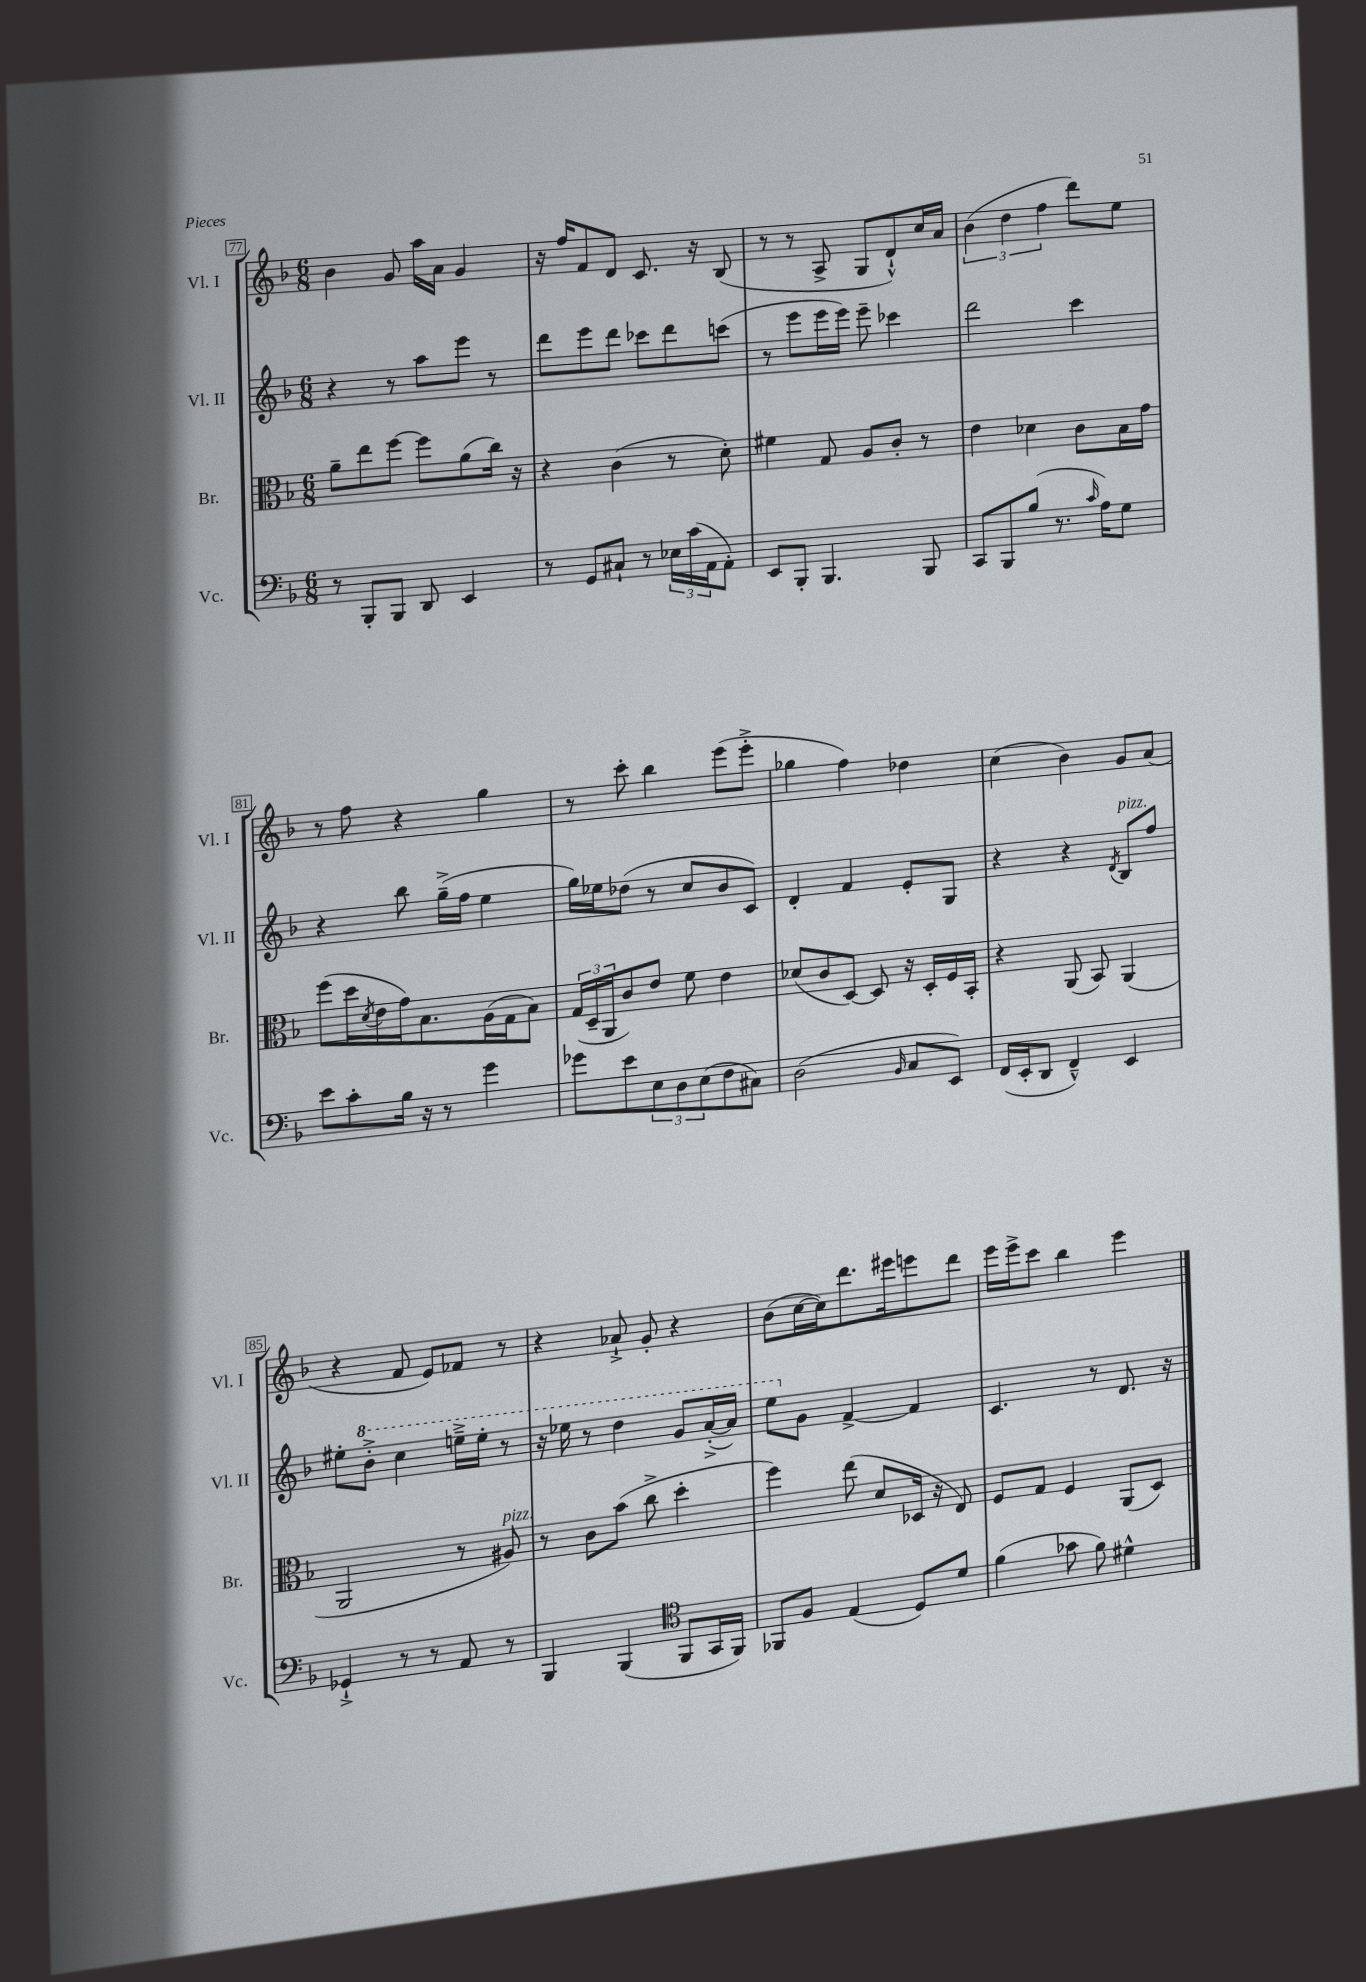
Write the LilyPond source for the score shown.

<<
\new StaffGroup <<
\new Staff = "s0" \with { instrumentName = "Vl. I" shortInstrumentName = "Vl. I" } {
    \clef treble \key f \major \numericTimeSignature \time 6/8
    bes'4 g'8 a''16 a'16 g'4 |
    r16 f''16 f'8 d'8 c'8. r16 bes8( |
    r8 r8 a8-> g8 d'8-!-^) c''16 a'16 |
    \tuplet 3/2 { bes'4( d''4 f''4 } d'''8) e''8 |
    r8 f''8 r4 g''4 |
    r8 c'''8-. bes''4 e'''8( e'''8-.-> |
    ges''4 f''4) des''4 |
    c''4( bes'4) g'8 a'8( |
    r4 f'8 e'8) fes'8 r8 |
    r4 aes'8-!-> g'8-. r4 |
    bes'8( c''16~ c''16) d'''8. eis'''16 e'''8 d'''8 |
    e'''16 e'''16-> c'''8 bes''4 e'''4 \bar "|." |
}
\new Staff = "s1" \with { instrumentName = "Vl. II" shortInstrumentName = "Vl. II" } {
    \clef treble \key f \major \numericTimeSignature \time 6/8
    r4 r8 a''8 e'''8 r8 |
    d'''8 e'''8 d'''8 ces'''8 d'''8 c'''8( |
    r8 e'''8 e'''16 e'''16) e'''8-- ces'''4 |
    d'''2 c'''4 |
    r4 bes''8 g''16--->( f''16 e''4 |
    g''16) ees''16 des''8( r8 c''8 bes'8 c'8) |
    d'4-. f'4 e'8-. g8 |
    r4 r4 \acciaccatura { d'8 } bes8^\markup { \italic "pizz." } f''8 |
    eis''8-. \ottava #1 bes''8-.-> c'''4 e'''!16---> e'''16-. r8 |
    r16 ees'''16 r8 d'''4 g''8 a''16~-.->( a''16) |
    e'''8 \ottava #0 g'8 f'4~-> f'4 |
    c'4. r8 d'8. r16 \bar "|." |
}
\new Staff = "s2" \with { instrumentName = "Br." shortInstrumentName = "Br." } {
    \clef alto \key f \major \numericTimeSignature \time 6/8
    a'8-- e''8 f''8~ f''8 a'8( c''16) r16 |
    r4 c'4( r8 d'8-.) |
    fis'4 g8 a8 c'8-. r8 |
    e'4 des'4 c'8 bes16 g'16 |
    f''8( d''16 \acciaccatura { d'8 } e'16 g'16) bes8. a16( g16 bes8) |
    \tuplet 3/2 { g16( d16-- a,16 } c'8) e'8 f'8 e'4 |
    des'8( c'8 d8~) d8 r16 d16-. f16 bes,16-. |
    r4 a,8( bes,8) a,4( |
    a,2 r8 ais8^\markup { \italic "pizz." }) |
    r8 c'8 bes'8( c''8-> d''4-. |
    f''4) e''8( d'8 des16 r16 e8) |
    f8 g8 f4 a,8( d8) \bar "|." |
}
\new Staff = "s3" \with { instrumentName = "Vc." shortInstrumentName = "Vc." } {
    \clef bass \key f \major \numericTimeSignature \time 6/8
    r8 bes,,8-. bes,,8 d,8 e,4 |
    r8 g,8 cis8-! r8 \tuplet 3/2 { ees16 c'16( a,16 } a,8-.) |
    e,8 bes,,8-. bes,,4. bes,,8 |
    c,8 bes,,8 bes8( r8. \grace { c'16 } a16) g8 |
    e'8 c'8-. bes16 r16 r8 g'4 |
    ges'8 e'8 \tuplet 3/2 { e8 d8 e8( } f8 cis8) |
    d2( \grace { bes,16 } c8 e,8) |
    f,16( e,16-. d,8 f,4---^) e,4 |
    ges,4-!-> r8 r8 a,8 r8 |
    bes,,4 bes,,4( \clef tenor f,8 g,16 f,16) |
    fes,8 f8 e4( d8) d'8 |
    f'4( ges'8 f'8) dis'4-^ \bar "|." |
}
>>
>>
\layout { \context { \Score currentBarNumber = #77 \override BarNumber.stencil = #(make-stencil-boxer 0.1 0.3 ly:text-interface::print) } }
